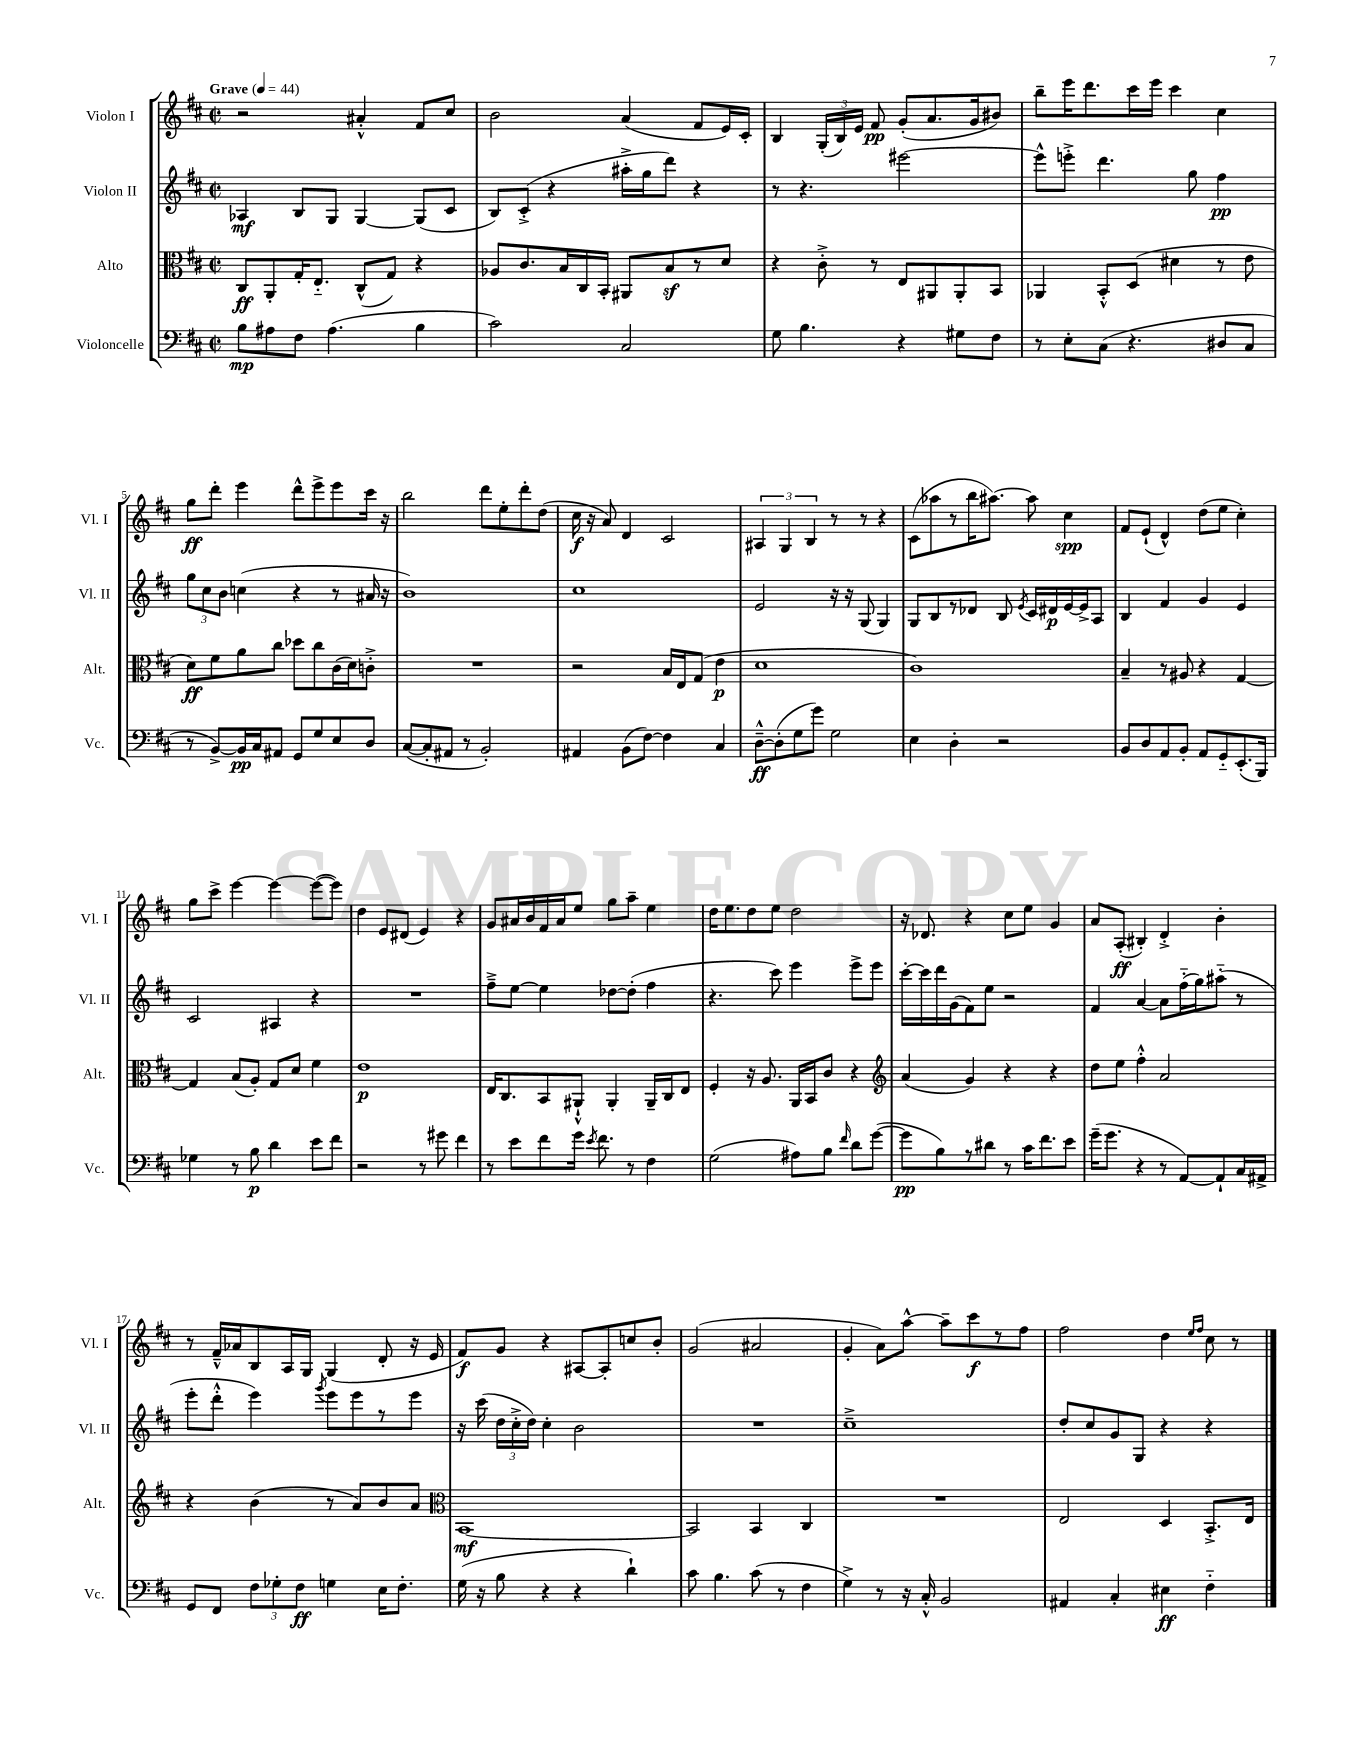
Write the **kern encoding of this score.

**kern	**kern	**kern	**kern
*staff4	*staff3	*staff2	*staff1
*clefF4	*clefC3	*clefG2	*clefG2
*k[f#c#]	*k[f#c#]	*k[f#c#]	*k[f#c#]
*M2/2	*M2/2	*M2/2	*M2/2
*met(c|)	*met(c|)	*met(c|)	*met(c|)
*MM44	*MM44	*MM44	*MM44
8B	8C#	4A-	2r
8A#	8AA'	.	.
8F#	16G'	8B	.
.	8.E'~	.	.
(4.A#	.	8G	.
.	(8C#^^	[4G	4a#'^^
.	8G)	.	.
4B	4r	(8G]	8f#
.	.	8c#	8cc#
=	=	=	=
2c#)	8A-	8B)	2b
.	8.c#	(8c#'^	.
.	.	4r	.
.	16B	.	.
.	16C#	.	.
.	16BB'	.	.
2C#	8AA#	16aa#'^	(4a
.	.	16gg	.
.	8B	8ddd)	.
.	8r	4r	8f#
.	8d	.	16e)
.	.	.	16c#'
=	=	=	=
8G	4r	8r	4B
4.B	.	4.r	.
.	8c#'^	.	(24G'
.	.	.	24B)
.	.	.	24e
.	8r	.	8f#
4r	8E	[2eee#	(8g'
.	8AA#	.	8.a
8G#	8AA#'	.	.
.	.	.	16g
8F#	8BB	.	8b#)
=	=	=	=
8r	4AA-	8eee#^^]	8bb~
8E'	.	8eee'^	16eee
.	.	.	8.ddd
(8C#	8BB'^^	4.ddd	.
4.r	(8D	.	16ccc#
.	.	.	16eee
.	4d#	.	4ccc#
.	.	8gg	.
8D#	8r	4ff#	4cc#
8C#	8e	.	.
=	=	=	=
8r	8d)	12gg	8gg
.	.	12cc#	.
[8BB^)	8f#	.	8ddd'
.	.	12b	.
16BB]	8a	(4cc	4eee
16C#	.	.	.
8AA#	8cc#	.	.
8GG	8dd-	4r	8ddd^^
8G	8cc#	.	8eee^
8E	(16c#	8r	8eee
.	16d)	.	.
8D	8c'^	16a#	16ccc#
.	.	16r	16r
=	=	=	=
([8C#	1r	1b)	2bb
8C#']	.	.	.
8AA#	.	.	.
8r	.	.	.
2BB')	.	.	8ddd
.	.	.	8ee'
.	.	.	8ddd'
.	.	.	(8dd
=	=	=	=
4AA#	2r	1cc#	16cc#
.	.	.	16r
.	.	.	8a)
(8BB	.	.	4d
[8F#)	.	.	.
4F#]	16B	.	2c#
.	16E	.	.
.	(8G	.	.
4C#	4e	.	.
=	=	=	=
[8D~^^	1d	2e	6A#
(8D']	.	.	.
.	.	.	6G
8G	.	.	.
.	.	.	6B
8g)	.	.	.
2G	.	16r	8r
.	.	16r	.
.	.	(8G	8r
.	.	4G)	4r
=	=	=	=
4E	1c#)	8G	(8c#
.	.	8B	8aa-
4D'	.	8r	8r
.	.	8d-	16bb
.	.	.	[8.aa#)
2r	.	8B	.
.	.	8qe	.
.	.	16c#	8aa#]
.	.	16d#	.
.	.	[16e	4cc#
.	.	16e^]	.
.	.	8A	.
=	=	=	=
8BB	4B~	4B	8f#
8D	.	.	(8e`
8AA	8r	4f#	4d^^)
8BB'	8A#	.	.
8AA	4r	4g	(8dd
8GG'~	.	.	8ee
(8.EE'	[4G	4e	4cc#')
16BBB)	.	.	.
=	=	=	=
4G-	4G]	2c#	8gg
.	.	.	8ccc#^
8r	(8B	.	[4eee
8B	8A')	.	.
4d	8G	4A#	4eee_
.	8d	.	.
8e	4f#	4r	(8eee_
8f#	.	.	8eee])
=	=	=	=
2r	1e	1r	4dd
.	.	.	8e
.	.	.	(8d#
8r	.	.	4e)
8g#	.	.	.
4f#	.	.	4r
=	=	=	=
8r	16E	8ff#~^	8g
.	8.C#	.	.
8e	.	[8ee	16a#
.	.	.	16b
8f#	8BB	4ee]	16f#
.	.	.	16a#
16g	8AA#`^^	.	8ee
8qe	.	.	.
8.f#	.	.	.
.	4AA#'	[8dd-	8gg
8r	.	(8dd-']	8aa~
4F#	16AA#~	4ff#	4ee
.	16C#	.	.
.	8E	.	.
=	=	=	=
(2G	4F#'	4.r	16dd
.	.	.	8.ee
.	16r	.	8dd
.	8.A	.	.
.	.	8ccc#)	8ee
8A#)	16AA	4eee	2dd
.	16BB	.	.
8B	8c#	.	.
16qqf#	.	.	.
8d	4r	8eee^	.
([8g	.	8eee	.
=	=	=	=
*	*clefG2	*	*
8g]	(4a	[16ccc#'	16r
.	.	16ccc#]	8.d-
8B)	.	16ddd	.
.	.	(16g	.
8r	4g)	8f#)	4r
8d#	.	8ee	.
8r	4r	2r	8cc#
16c#	.	.	8ee
8.f#	.	.	.
.	4r	.	4g
8e	.	.	.
=	=	=	=
(16g~	8dd	4f#	8a
8.g	.	.	.
.	8ee	.	(8A'
4r	4ff#'^^	[4a	4B#')
8r	2a	8a]	4d'^
[8AA)	.	(16ff#'~	.
.	.	16gg)	.
8AA`]	.	(8aa#'~	4b'
16C#	.	8r	.
16AA#^	.	.	.
=	=	=	=
8GG	4r	8eee'	8r
8FF#	.	8ddd'^^	16f#~^^
.	.	.	16a-
12F#	(4b	4eee)	8B
12G-'	.	.	.
.	.	.	16A
12F#	.	.	.
.	.	.	16G
.	.	8qggg	.
4G	8r	8eee	(4G
.	8a)	8eee	.
16E	8b	8r	8d'
8.F#'	.	.	.
.	8a	8eee	16r
.	.	.	16e
=	=	=	=
*	*clefC3	*	*
(16G	[1BB	16r	8f#)
16r	.	(16ccc#	.
8B	.	24dd	8g
.	.	24cc#'^	.
.	.	24dd)	.
4r	.	4cc#'	4r
4r	.	2b	[8A#
.	.	.	8A#']
4d`)	.	.	8cc
.	.	.	8b'
=	=	=	=
8c#	2BB]	1r	(2g
4.B	.	.	.
(8c#	4BB	.	2a#
8r	.	.	.
4F#	4C#	.	.
=	=	=	=
4G^)	1r	1cc#~^	4g'
8r	.	.	8a)
16r	.	.	[8aa^^
16C#'^^	.	.	.
2BB	.	.	8aa~]
.	.	.	8ccc#
.	.	.	8r
.	.	.	8ff#
=	=	=	=
4AA#	2E	8dd'	2ff#
.	.	8cc#	.
4C#'	.	8g	.
.	.	8G	.
4E#	4D	4r	4dd
.	.	.	16qqee
.	.	.	16qqff#
4F#'~	8.BB'^	4r	8cc#
.	.	.	8r
.	16E	.	.
==	==	==	==
*-	*-	*-	*-
